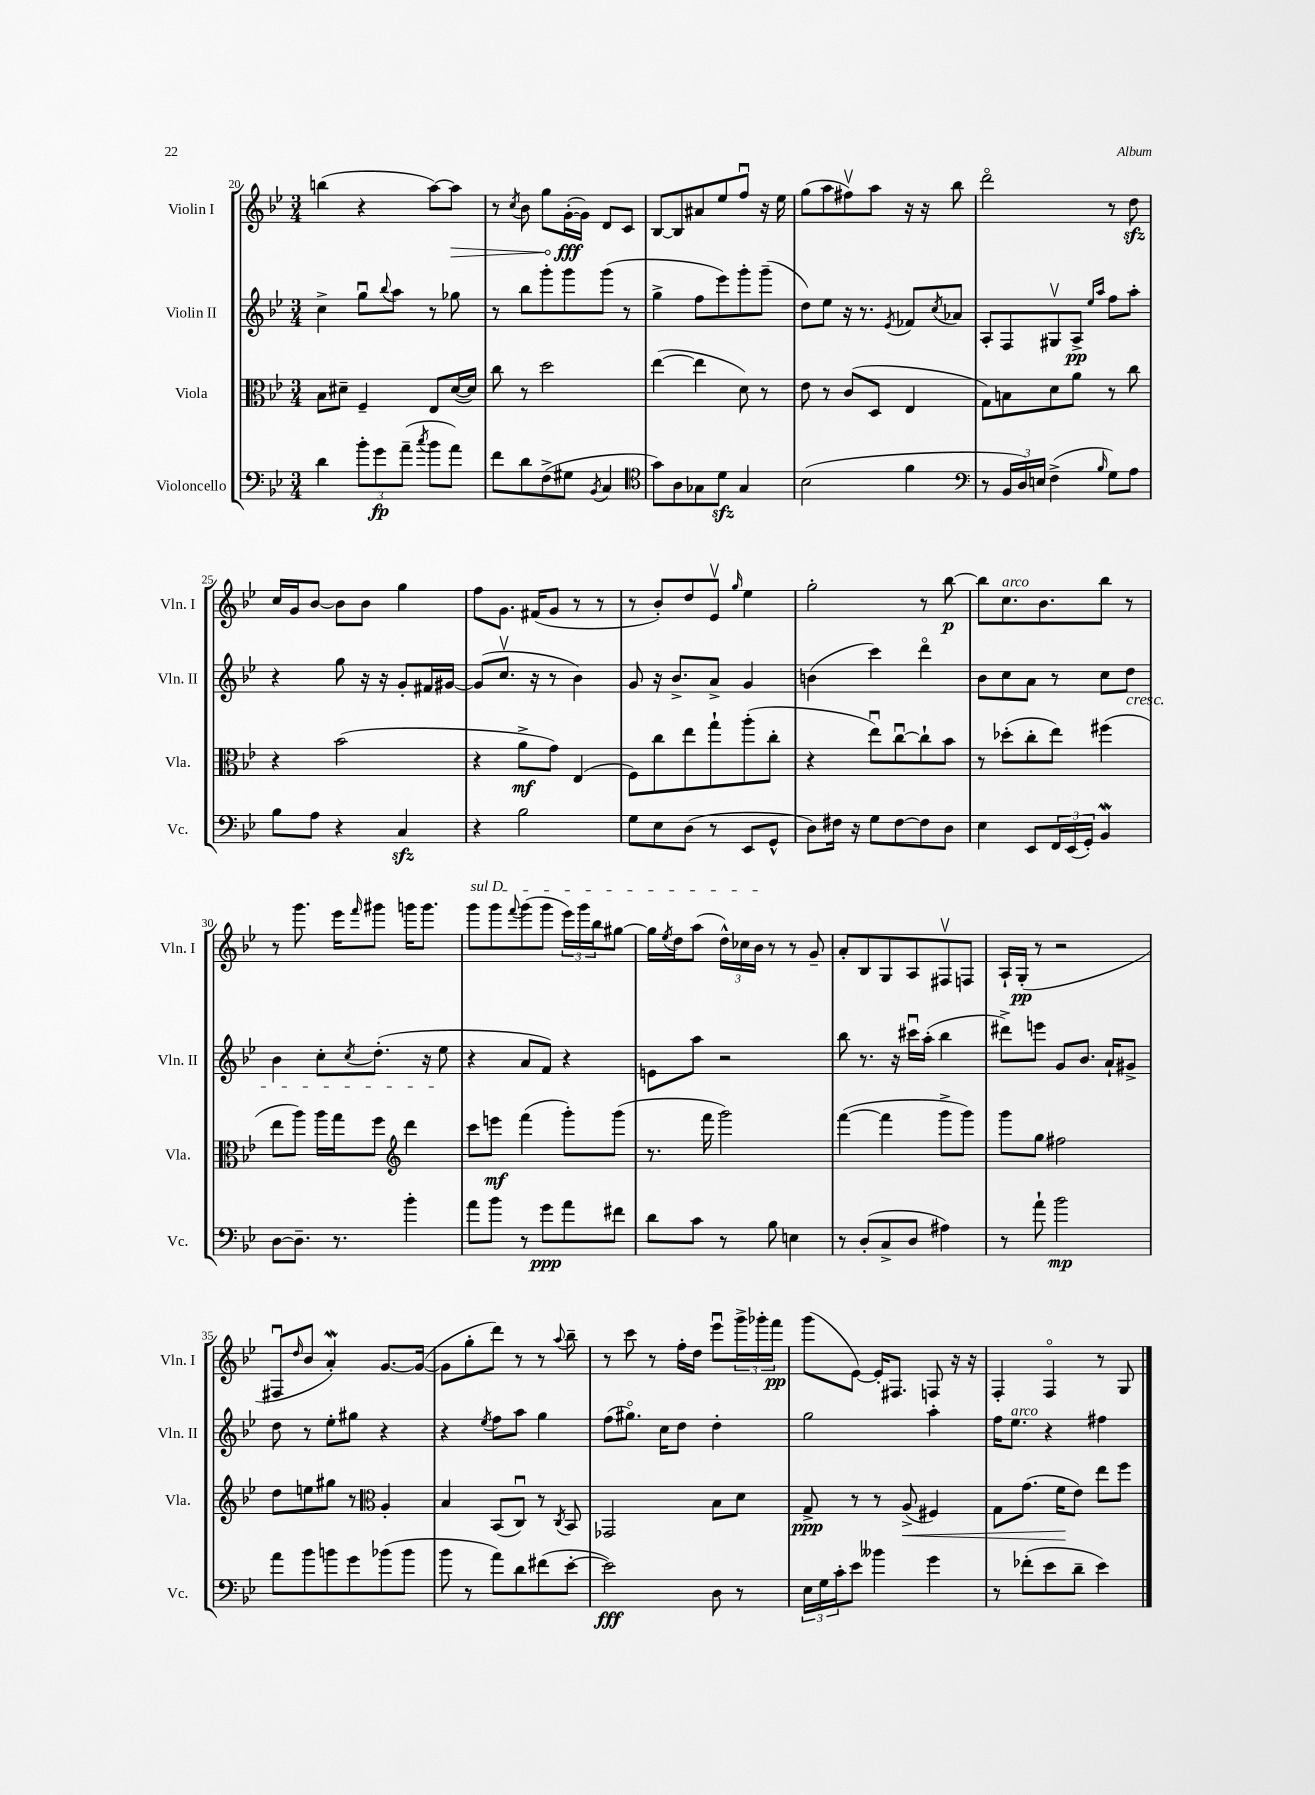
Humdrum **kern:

**kern	**kern	**kern	**kern
*staff4	*staff3	*staff2	*staff1
*clefF4	*clefC3	*clefG2	*clefG2
*k[b-e-]	*k[b-e-]	*k[b-e-]	*k[b-e-]
*M3/4	*M3/4	*M3/4	*M3/4
4d\	8B-\L	4cc^\	(4bb\
.	8d#~\J	.	.
12b-'\L	4F~/	8ggu\L	4r
12g\	.	.	.
.	.	8qqbb-/	.
.	.	8aa\J	.
(12a~\J	.	.	.
8qcc/	.	.	.
8b-\L	8E-/L	8r	[8aa\L)
8a\J)	([16d#/L	8gg-\	8aa\]J
.	16d#/]JJ)	.	.
=	=	=	=
8f\L	8cc\	8r	8r
.	.	.	8qcc/
8d\	8r	8bb-\L	8b-\
(8F^\	2dd\	8ggg'\	8gg\L
8G#\J	.	8ggg\	([16g'\L
.	.	.	16g\]JJ)
8qBB-/	.	.	.
4C/	.	(8ggg\J	8d/L
.	.	8r	8c/J
=	=	=	=
*clefC4	*	*	*
8g\L)	([4ee-\	4gg^\	[8B-/L
8A\	.	.	8B-/]
8G-\	4ee-\]	8ff\L	8a#/
8d\J	.	8eee-\)	8ee-/
4G-/	8d\)	8ggg'\	8ffu/J
.	8r	(8ggg~\J	16r
.	.	.	16ee-\
=	=	=	=
(2B-\	8e-\	8dd\L)	(8gg\L
.	8r	8ee-\J	8aa\
.	(8c/L	16r	8ff#v\)
.	.	8.r	.
.	8D/J	.	8aa\J
.	.	8qe-/	.
4f\	4E-/	8f-/L	16r
.	.	.	16r
.	.	8qcc/	.
.	.	8a-/J	8bb-\
=	=	=	=
*clefF4	*	*	*
8r	8G\L)	8A'/L	2dddo\
24BB-/LL	8B\	8F/	.
24D/)	.	.	.
24E/JJ	.	.	.
(4F^\	8d\	8G#v/	.
.	8a\J	8A^/J	.
.	.	16qqee-/LL	.
16qqB-/	.	16qqaa/JJ	.
8G\L)	8r	8ff\L	8r
8A\J	8cc\	8aa'\J	8dd\
=	=	=	=
8B-\L	4r	4r	16cc/LL
.	.	.	16g/J
8A\J	.	.	[8b-/J
4r	(2b-\	8gg\	8b-\]L
.	.	16r	8b-\J
.	.	16r	.
4C/	.	8g'/L	4gg\
.	.	16f#/L	.
.	.	[16g#/JJ	.
=	=	=	=
4r	4r	(8g#/]L	8ff\L
.	.	8.ccv/J	8.g\J
2B-\	8a^\L	.	.
.	.	16r	(16f#/LK
.	8g\J)	8r	8g/J
.	(4E-/	4b-\)	8r
.	.	.	8r
=	=	=	=
8G\L	8F\L)	8g/	8r
8E-\	8cc\	16r	8b-'/L)
.	.	8.b-^/L	.
(8D\J	8ee-\	.	8dd/
8r	8gg`\	8a^/J	8e-v/J
.	.	.	16qqgg/
8EE-/L	(8aa'\	4g/	4ee-\
8GG^^/J	8cc'\J	.	.
=	=	=	=
8D\L)	4r	(4b\	2gg'\
16F#\Jk	.	.	.
16r	.	.	.
8G\L	8ee-u\L)	4ccc\)	.
[8F#\	[8ccu\	.	.
8F#\]	8cc`\]	4dddo\	8r
8D\J	8b-\J	.	[8bb-\
=	=	=	=
4E-\	8r	8b-\L	8bb-\]L
.	(8dd-'\L	8cc\	8.cc\
8EE-/L	8cc'\	8a\J	.
.	.	.	8.b-\
24FF/L	8ee-\J)	8r	.
(24EE-/	.	.	.
24GG'/JJ)	.	.	.
4BB-/	(4ff#\	8cc\L	8bb-\J
.	.	8dd\J	8r
=	=	=	=
[8D\L	8ee-\L	4b-\	8r
8.D~\]J	8aa\J)	.	8.ggg\
.	16aa\LL	8cc'\L	.
8.r	16gg\J	.	16eee-\LK
.	.	8qcc/	16qqfff/
.	8ff\J	(8.dd'\J	8ggg#\J
*	*clefG2	*	*
4b-'\	4ddd\	.	16ggg\LK
.	.	16r	8.ggg\J
.	.	8ee-\	.
=	=	=	=
8a\L	8ccc\L	4r	8ggg\L
8b-\J	8eee\J	.	8ggg\
.	.	.	8qqfff/
8r	(4fff\	8a/L	(8ggg\
8g\L	.	8f/J)	8ggg\J
8a\	8ggg'\L)	4r	24eee-\LL)
.	.	.	24ggg\
.	.	.	24bb-\J
8f#\J	(8ggg\J	.	[8gg#\J
=	=	=	=
8d\L	8.r	8e\L	16gg#\]LL
.	.	.	8qee-/
.	.	.	16dd\J
8c\J	.	8aa\J	(8aa\J
.	16fff\	.	.
8r	2ggg\)	2r	24dd^^\LL)
.	.	.	24cc-\
.	.	.	24b-\JJ
8B-\	.	.	8r
4E\	.	.	8r
.	.	.	8g~/
=	=	=	=
8r	([4fff\	8bb-\	8a'/L
(8D'/L	.	8.r	8B-/
8C^/	4fff\]	.	8G/
.	.	16r	.
8D/J	.	16ccc#u\LL	8A/
.	.	(16aa'\JJ	.
4A#\)	8ggg^\L	4bb-\	8F#v/
.	8ggg\J)	.	8F/J
=	=	=	=
8r	8ggg\L	8ddd#^\L)	16A`/LL
.	.	.	(16G'/JJ
8a`\	8gg\J	8eee\J	8r
2b-\	2ff#\	8g/L	2r
.	.	8.b-/J	.
.	.	16a`/LK	.
.	.	8g#^/J	.
=	=	=	=
8a\L	8dd\L	8dd\	8F#u/L
.	.	.	16qqdd/
8b-\	8ee\	8r	8b-/J
8b\	8gg#\J	8ee-'\L	4a'/)
8g\	8r	8gg#\J	.
*	*clefC3	*	*
(8b-\	4A'/	4r	[8.g/L
8b-\J	.	.	.
.	.	.	(16g/_Jk
=	=	=	=
8b-\	4B-/	4r	8g\]L
8r	.	.	8gg'\
.	.	8qee-/	.
8a\L)	(8BB-/L	8ff\L	8ddd\J)
8d\	8Cu/J)	8aa\J	8r
(8f#\	8r	4gg\	8r
.	8qC/	.	8qqaa/
[8e-'\J	8BB-/	.	8bb-~\
=	=	=	=
2e-\])	2GG-/	(8ff\L	8r
.	.	8.gg#o\J)	8ccc\
.	.	.	8r
.	.	16cc\LK	.
.	.	8dd\J	16ff'\LL
.	.	.	16dd\JJ
8D\	8B-\L	4dd'\	8eee-u\L
8r	8d\J	.	24ggg^\L
.	.	.	24ggg-'\
.	.	.	24fff\JJ
=	=	=	=
24E-\LL	8G^/	2gg\	(8ggg\L
24G\	.	.	.
24c'\J	.	.	.
8e-\J	8r	.	[8e-\J)
4b--\	8r	.	16e-'/]LK
.	.	.	8.F#/J
.	(8A^/	.	.
4g\	4F#/)	4aa'\	8F/
.	.	.	16r
.	.	.	16r
=	=	=	=
8r	8G\L	16ff\LK	4F'/
.	.	8.ee-\J	.
(8f-'\L	(8.g\J	.	.
8e-\	.	4r	4Fo/
.	16f\LK	.	.
8d~\J	8e-\J)	.	.
4e-\)	8ee-\L	4ff#\	8r
.	8ff\J	.	8G/
==	==	==	==
*-	*-	*-	*-
